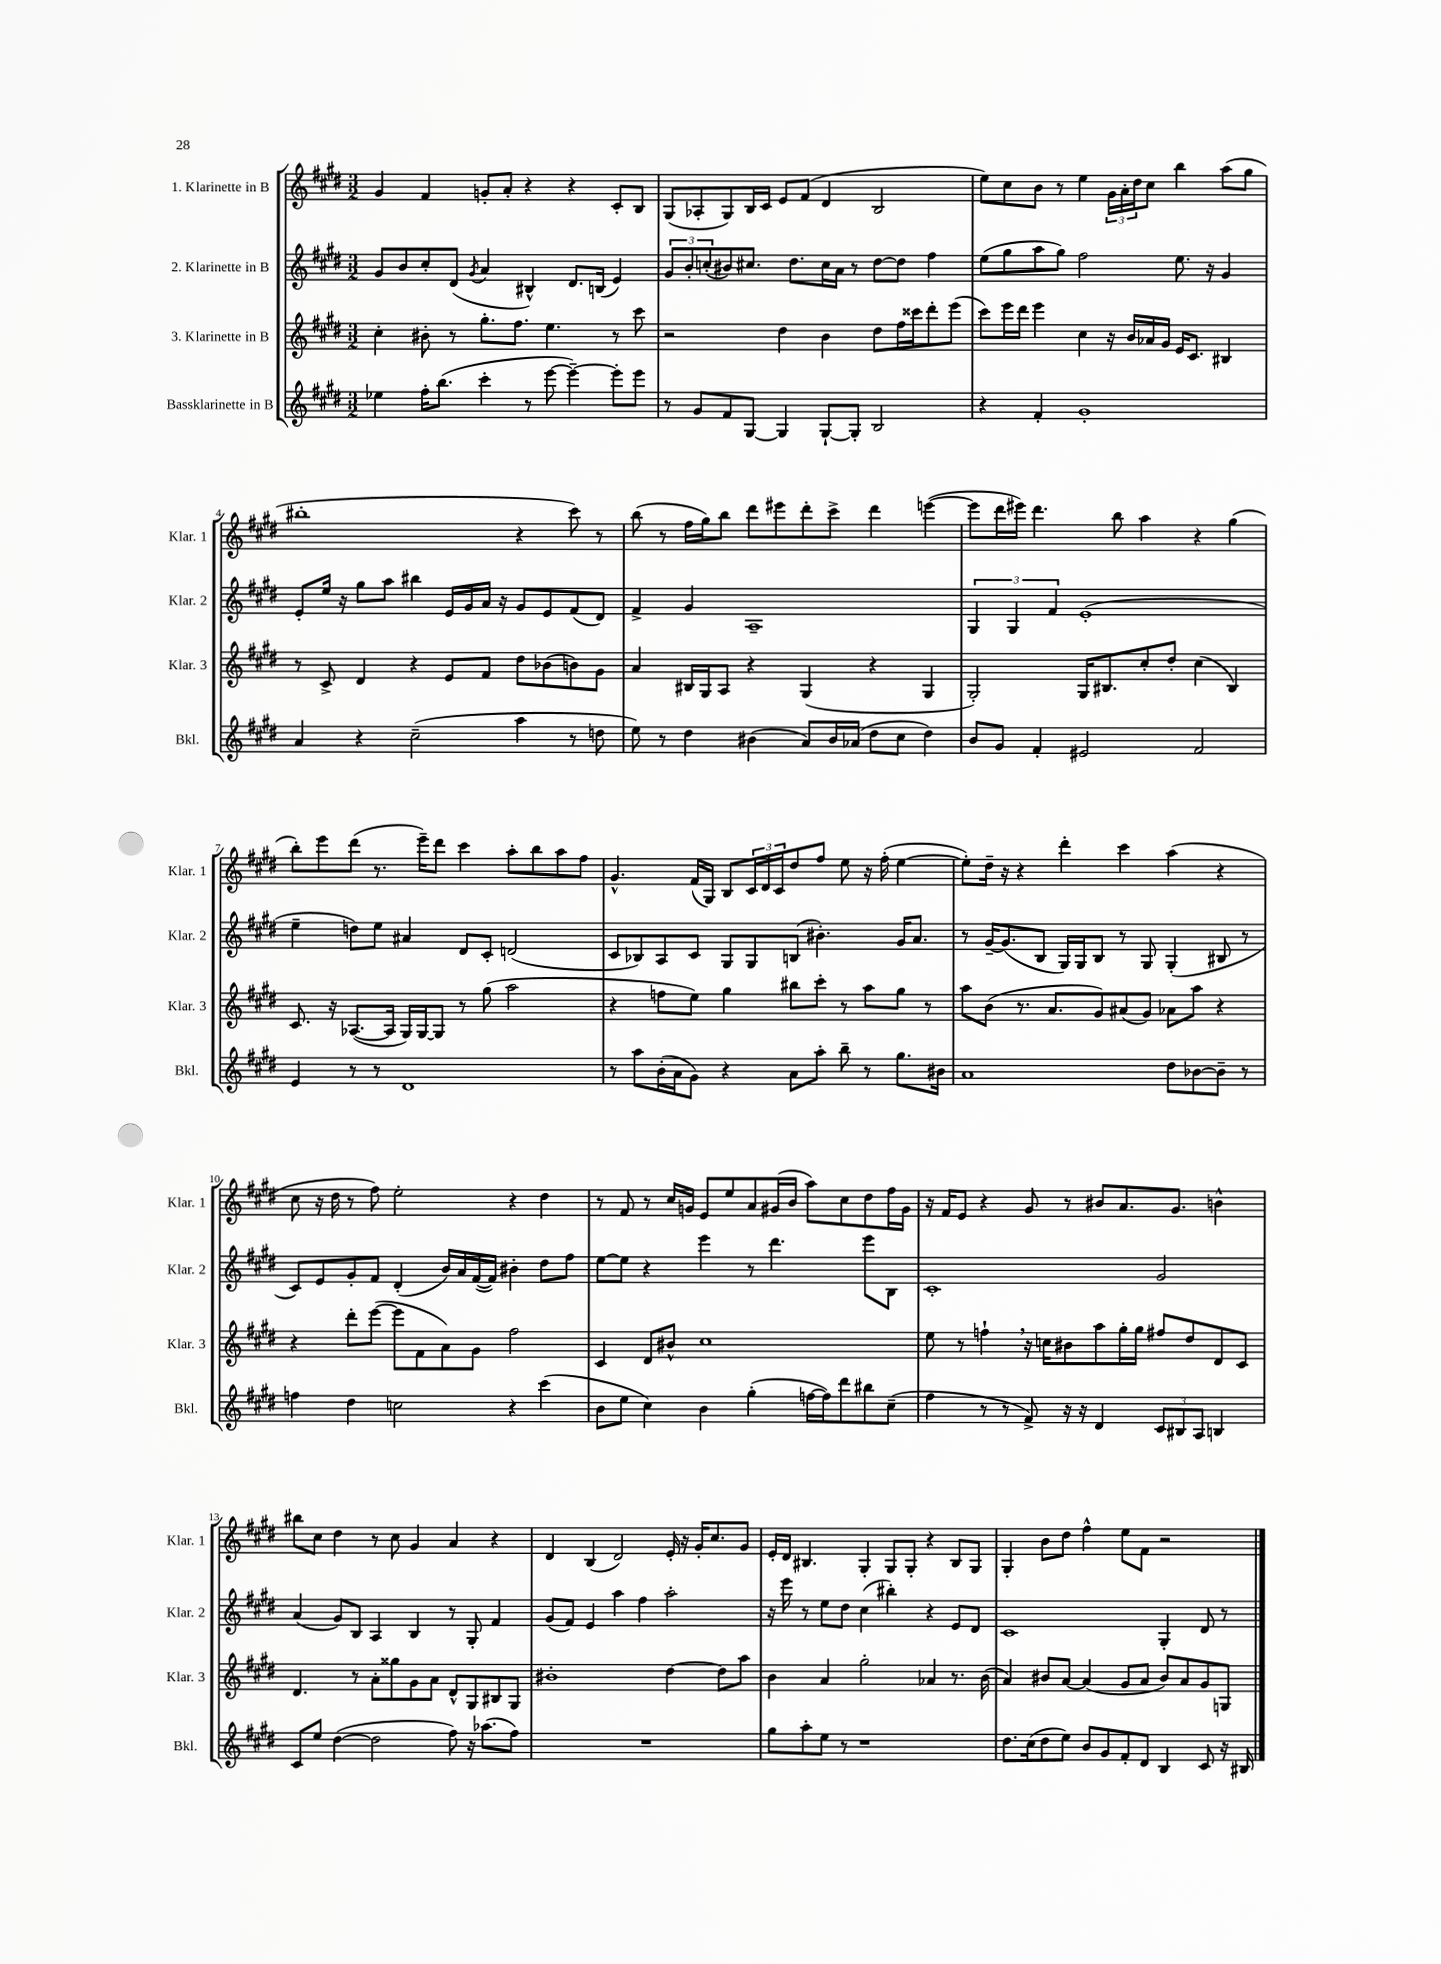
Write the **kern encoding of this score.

**kern	**kern	**kern	**kern
*staff4	*staff3	*staff2	*staff1
*clefG2	*clefG2	*clefG2	*clefG2
*k[f#c#g#d#]	*k[f#c#g#d#]	*k[f#c#g#d#]	*k[f#c#g#d#]
*M3/2	*M3/2	*M3/2	*M3/2
4ee-	4cc#'	8g#	4g#
.	.	8b	.
16ff#'	8b#'	8cc#'	4f#
(8.bb	.	.	.
.	8r	(8d#	.
.	.	8qg#	.
4ccc#'	8.gg#'	4a	8g'
.	.	.	8a'
.	8.ff#	.	.
8r	.	4B#^^)	4r
[8eee	4.ee	.	.
4eee~_)	.	8.d#	4r
.	.	(16B	.
8eee']	8r	4e)	8c#'
8eee	8ccc#	.	8B
=	=	=	=
8r	2r	12g#	(8G#
.	.	12b'	.
8g#	.	.	8A-'
.	.	(12cc'	.
8f#	.	8b#)	8G#)
[8G#	.	8.cc#	16B
.	.	.	16c#
4G#]	4dd#	.	8e
.	.	8.dd#	.
.	.	.	(8f#
[8G#`	4b	16cc#	4d#
.	.	16a	.
8G#']	.	8r	.
2B	8dd#	[8dd#	2B
.	16ff#	8dd#]	.
.	16ccc##	.	.
.	8ddd#'	4ff#	.
.	(8eee	.	.
=	=	=	=
4r	8ccc#)	(8ee	8ee)
.	16eee	8gg#	8cc#
.	16ddd#	.	.
4f#'	4eee	8aa	8b
.	.	8gg#)	8r
1g#'	4cc#	2ff#	4ee
.	16r	.	24g#
.	.	.	24a'
.	16b	.	.
.	.	.	24dd#
.	16a-	.	8cc#
.	16g#	.	.
.	16e	8.ee	4bb
.	8.c#	.	.
.	.	16r	.
.	4B#	4g#	(8aa
.	.	.	8gg#
=	=	=	=
4a	8r	8e'	1bb#'
.	8c#^	16ee	.
.	.	16r	.
4r	4d#	8gg#	.
.	.	8aa	.
(2cc#~	4r	4bb#	.
.	8e	16e	.
.	.	16g#	.
.	8f#	16a	.
.	.	16r	.
4aa	8dd#	8g#	4r
.	(8b-	8e	.
8r	8b)	(8f#	8ccc#)
8dd	8g#	8d#)	8r
=	=	=	=
8ee)	4a	4f#^	(8bb
8r	.	.	8r
4dd#	16B#	4g#	16ff#
.	16G#	.	16gg#)
.	8A	.	8bb
(4b#	4r	1A~	8ddd#
.	.	.	8eee#
8a)	(4G#	.	8ddd#'
16b#	.	.	8ccc#^
(16a-	.	.	.
8dd#	4r	.	4ddd#
8cc#	.	.	.
4dd#)	4G#	.	([4eee
=	=	=	=
8b	2G#')	6G#	8eee]
8g#	.	.	16ddd#
.	.	6G#	.
.	.	.	16eee#)
4f#'	.	.	4.ddd#
.	.	6f#	.
2e#	16G#	(1e'	.
.	8.B#	.	.
.	.	.	8bb
.	8cc#'	.	4aa
.	8dd#'	.	.
2f#	(4cc#	.	4r
.	4B#)	.	(4gg#
=	=	=	=
4e	8.c#	4ee~	8bb')
.	.	.	8eee
.	16r	.	.
8r	([8.A-	8dd)	(8ddd#
8r	.	8ee	8.r
.	16A-]	.	.
1d#	16G#)	4a#	.
.	[16G#	.	16eee~)
.	8G#]	.	8ddd#
.	8r	8d#	4ccc#
.	(8gg#	8c#'	.
.	2aa	(2d	8aa'
.	.	.	8bb
.	.	.	8aa
.	.	.	8ff#
=	=	=	=
8r	4r	8c#	4.g#^^
8aa	.	8B-)	.
(16b'	8ff	8A	.
16a	.	.	.
8g#)	8ee)	8c#	(16f#
.	.	.	16G#)
4r	4gg#	8G#	8B
.	.	8G#	24c#
.	.	.	24d#
.	.	.	24c#
8a	8bb#	(8B	8dd#
8aa'	8ccc#'	4.b#')	8ff#
8bb~	8r	.	8ee
8r	8aa	.	16r
.	.	.	(16ff#'
8.gg#	8gg#	16g#	[4ee
.	.	8.a	.
.	8r	.	.
16b#	.	.	.
=	=	=	=
1a	8aa	8r	8ee'])
.	(8b	[16g#~	16dd#~
.	.	(8.g#]	16r
.	8.r	.	4r
.	.	8B	.
.	8.a	.	.
.	.	16G#)	4ddd#'
.	.	16G#	.
.	8g#)	8B	.
.	(8a#	8r	4ccc#
.	8g#)	8G#	.
8dd#	8a-	(4G#'	(4aa
[8b-	8aa	.	.
8b-~]	4r	8B#	4r
8r	.	8r	.
=	=	=	=
4ff	4r	8c#)	8cc#
.	.	8e	16r
.	.	.	16dd#
4dd#	8ddd#'	8g#'	8r
.	([8eee	8f#	8ff#)
2cc	8eee]	(4d#'	2ee'
.	8f#	.	.
.	8a)	16b)	.
.	.	16a	.
.	8g#	([16f#	.
.	.	16f#])	.
4r	2ff#	4b#'	4r
(4ccc#	.	8dd#	4dd#
.	.	8ff#	.
=	=	=	=
8b	4c#	[8ee	8r
8ee	.	8ee]	8f#
4cc#)	8d#	4r	8r
.	8b#^^	.	16cc#
.	.	.	16g
4b	1cc#	4eee	8e
.	.	.	8ee
(4gg#'	.	8r	8a
.	.	4.ddd#	(16g#
.	.	.	16b
[16ff	.	.	8aa)
16ff])	.	.	.
8ddd#	.	.	8cc#
8bb#	.	8eee	8dd#
(8cc#~	.	8B	16ff#
.	.	.	16g#
=	=	=	=
4ff#	8ee	1c#'	16r
.	.	.	16f#
.	8r	.	8e
8r	4ff`	.	4r
8r	.	.	.
8f#^)	16r	.	8g#
.	16cc	.	.
16r	8b#	.	8r
16r	.	.	.
4d#	8aa	.	8b#
.	16gg#'	.	8.a
.	16gg#	.	.
12c#	8ff#	2g#	.
.	.	.	8.g#
12B#	.	.	.
.	8dd#	.	.
12A	.	.	.
4B	8d#	.	4b^^
.	8c#	.	.
=	=	=	=
8c#	4.d#	(4a	8bb#
8ee	.	.	8cc#
([4dd#	.	8g#)	4dd#
.	8r	8B	.
2dd#]	8a'	4A	8r
.	8gg##	.	8cc#
.	8g#	4B	4g#
.	8a	.	.
8ff#)	8d#^^	8r	4a
16r	8G#	8G#'	.
(8.aa-	.	.	.
.	8B#	4f#	4r
8ff#)	8G#	.	.
=	=	=	=
1.r	1b#'	(8g#	4d#
.	.	8f#)	.
.	.	4e	(4B
.	.	4aa	2d#)
.	.	4ff#	.
.	[4dd#	2aa'	16e'
.	.	.	16r
.	.	.	16g#'
.	.	.	8.cc#
.	8dd#]	.	.
.	8aa	.	8g#
=	=	=	=
8gg#	4b	16r	16e'
.	.	16eee	16d#
8aa'	.	8r	4.B#
8ee	4a	8ee	.
8r	.	8dd#	.
1r	2gg#'	(4cc#	4G#'
.	.	4bb#')	8G#
.	.	.	8G#'
.	4a-	4r	4r
.	8.r	8e	8B#
.	.	8d#	8G#
.	(16b	.	.
=	=	=	=
8.dd#	4a)	1c#	4G#'
(16cc#	.	.	.
8dd#	8b#	.	8b
8ee)	[8a	.	8dd#
8b	(4a]	.	4ff#^^
8g#	.	.	.
8f#'	8g#	.	8ee
8d#	8a	.	8f#
4B	8b#)	4G#'	2r
.	8a	.	.
8c#	8g#	8d#	.
16r	8G	8r	.
16B#	.	.	.
==	==	==	==
*-	*-	*-	*-
